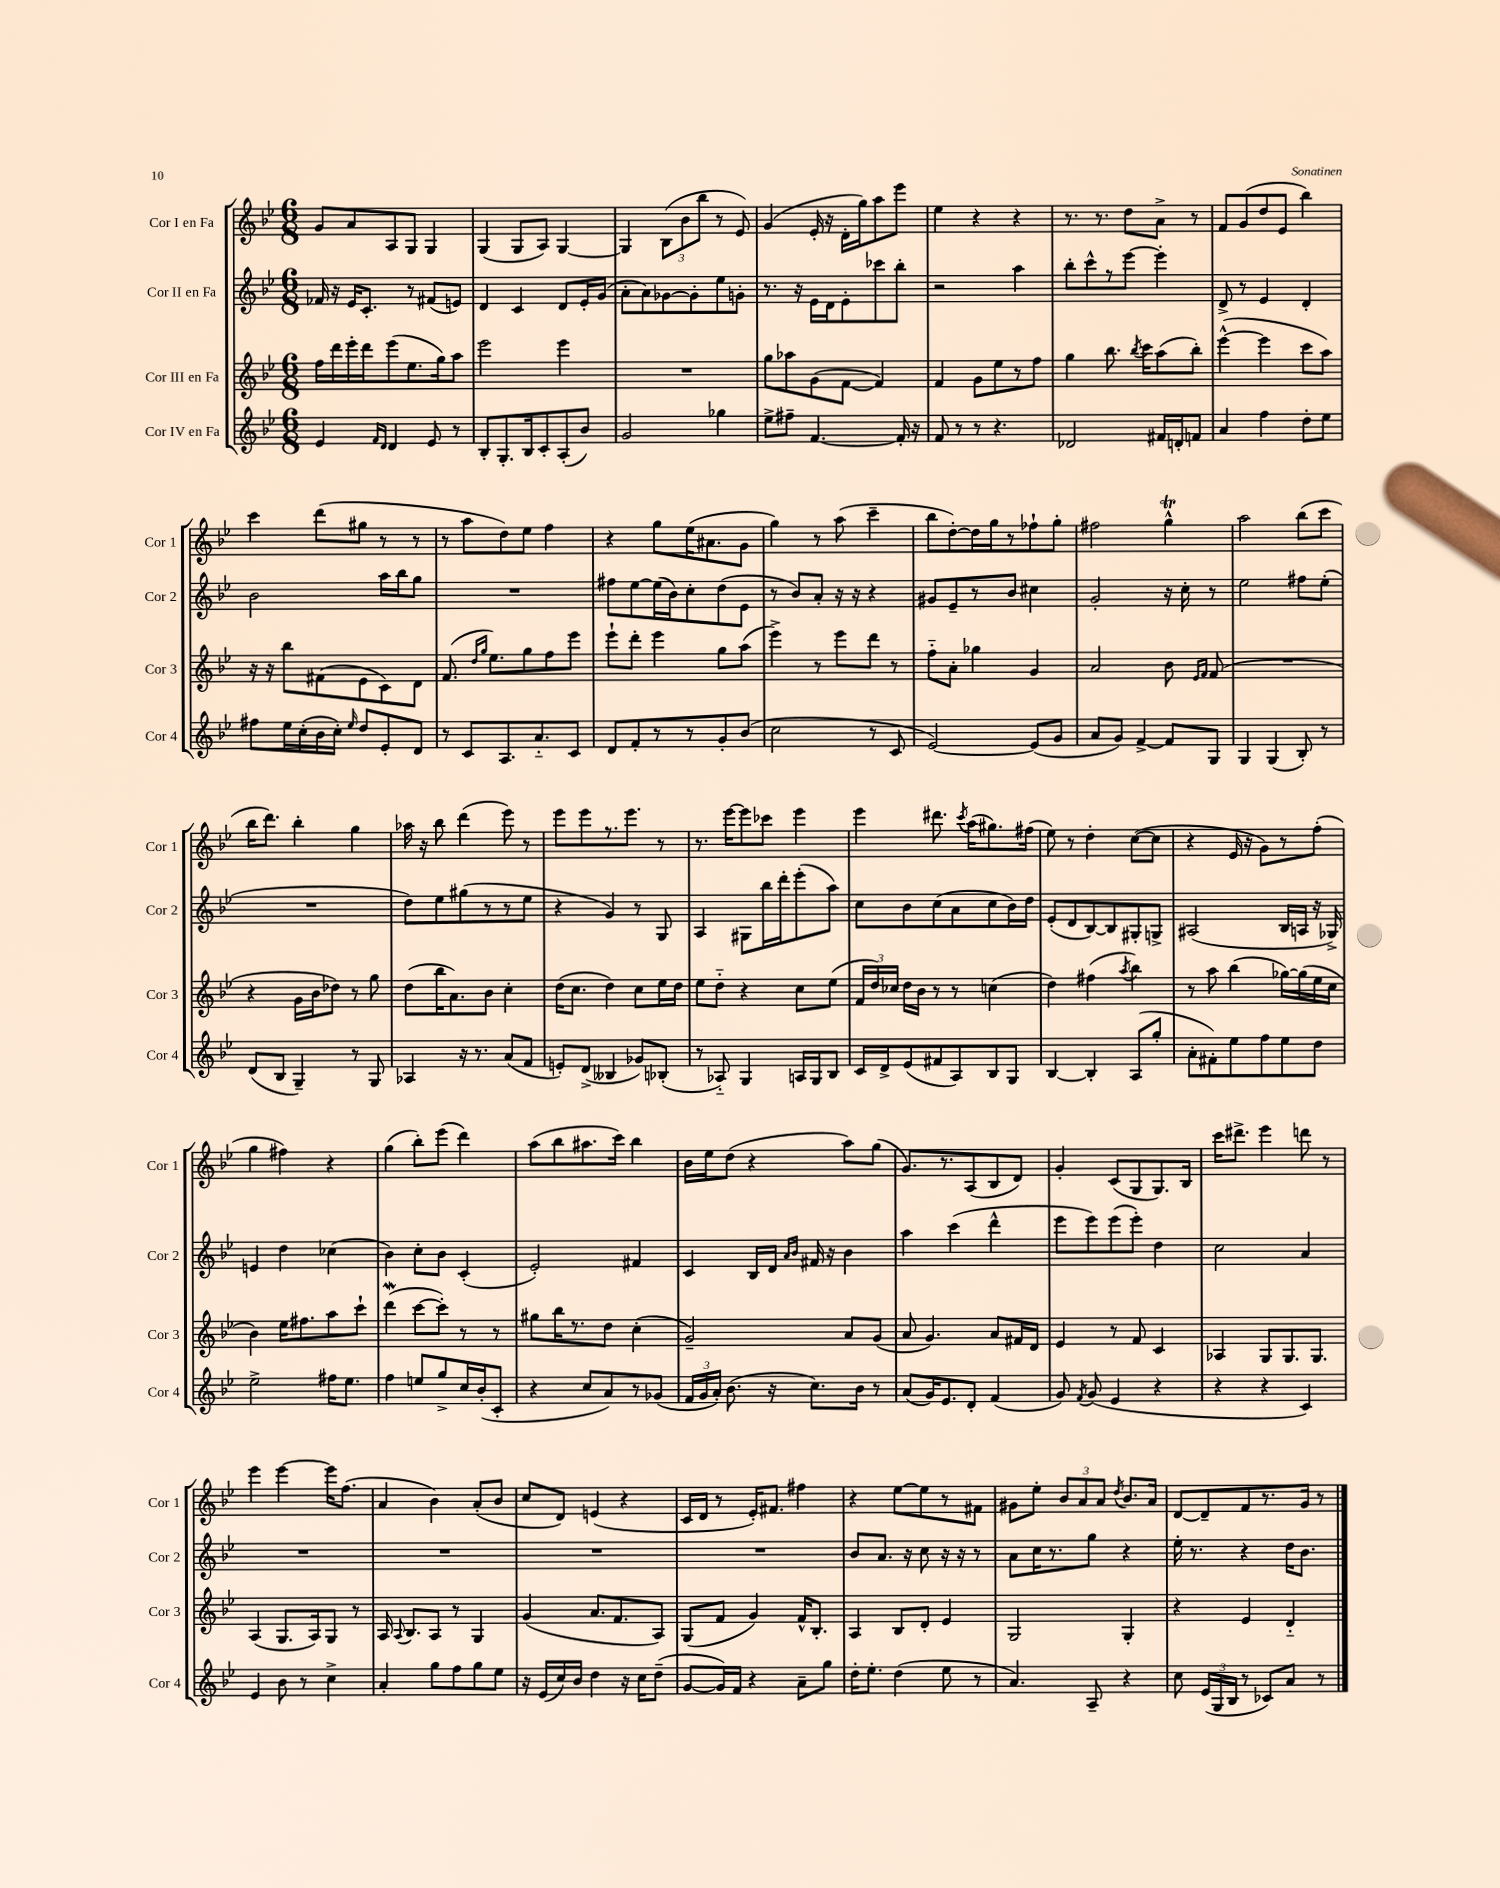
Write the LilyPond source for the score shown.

<<
\new StaffGroup <<
\new Staff = "s0" \with { instrumentName = "Cor I en Fa" shortInstrumentName = "Cor 1" } {
    \clef treble \key bes \major \numericTimeSignature \time 6/8
    \autoBeamOff g'8[ a'8 a8 g8] g4 |
    g4( g8[ a8]) g4~ |
    g4 \tuplet 3/2 { bes8[( bes'8 bes''8] } r8 ees'8) |
    g'4( ees'16-. r16 d'16[-. g''16) a''8 ees'''8] |
    ees''4 r4 r4 |
    r8. r8. d''8[ a'8]-> r8 |
    f'8[ g'8( d''8 ees'8] bes''4) |
    c'''4 d'''8[( gis''8] r8 r8 |
    r8 a''8[ d''8) ees''8] f''4 |
    r4 g''8[ ees''16( ais'8. g'8] |
    g''4) r8 a''8( c'''4-- |
    bes''8[ d''8~-.) d''16 g''16 r8 fes''8-! g''8]-. |
    fis''2 g''4-^\trill |
    a''2 bes''8[( c'''8] |
    bes''16[ d'''8.]) bes''4-. g''4 |
    aes''16 r16 bes''8 d'''4( ees'''8) r8 |
    ees'''8[ ees'''8 r8. ees'''8.] r8 |
    r8. ees'''16[~ ees'''8 ces'''8] ees'''4 |
    ees'''4 dis'''8. \acciaccatura { c'''8 } a''16[( gis''8.) fis''16]( |
    ees''8) r8 d''4-. c''8[~( c''8] |
    r4 ees'16 r16 g'8[) r8 f''8]-.( |
    g''4 fis''4) r4 |
    g''4( bes''8[-.) ees'''8]( d'''4) |
    a''8[( bes''8 ais''8. c'''16]) bes''4 |
    bes'16[ ees''16 d''8]( r4 a''8[) g''8]( |
    g'8.[) r8. a8( bes8 d'8]) |
    g'4-. c'8[( g8 g8.) bes16] |
    c'''16[ dis'''8.]-> ees'''4 d'''8 r8 |
    ees'''4 ees'''4~ ees'''16[ f''8.]( |
    a'4 bes'4) a'8[-.( bes'8] |
    c''8[ d'8]) e'4( r4 |
    c'16[ d'16] r8 ees'16[-.) fis'8.] fis''4 |
    r4 ees''8[~ ees''8 r8 fis'8] |
    gis'8[ ees''8]-. \tuplet 3/2 { bes'8[ a'8 a'8] } \acciaccatura { d''8 } bes'8.[ a'16] |
    d'8[~ d'8-- f'8 r8. g'16] r8 \bar "|." |
}
\new Staff = "s1" \with { instrumentName = "Cor II en Fa" shortInstrumentName = "Cor 2" } {
    \clef treble \key bes \major \numericTimeSignature \time 6/8
    \autoBeamOff fes'16 r16 ees'16[ c'8.]-. r8 fis'8[( e'8]) |
    d'4 c'4 d'8[ ees'16-. g'16]( |
    a'8[-. a'8) ges'8~ ges'8-. ees''8 g'8]-. |
    r8. r16 ees'16[ d'16 ees'8-. ces'''8 bes''8]-. |
    r2 a''4 |
    bes''8[-. c'''8-^ r8 ees'''8]~ ees'''4-. |
    d'8-> r8 ees'4 d'4-. |
    bes'2 a''16[ bes''16 g''8] |
    R2. |
    fis''8[ ees''8~ ees''16( bes'16) c''8-. d''8( ees'8] |
    r8 bes'8[) a'8]-. r16 r16 r4 |
    gis'8[ ees'8-- r8 bes'8] cis''4 |
    g'2-. r16 c''16-. r8 |
    ees''2 fis''8[ ees''8]-.( |
    R2. |
    d''8[) ees''8 gis''8( r8 r8 ees''8] |
    r4 g'4) r8 g8 |
    a4 gis8[ bes''16 d'''16-. ees'''8-.( a''8]) |
    c''8[ bes'8 c''8( a'8 c''8 bes'16) d''16] |
    ees'8[-.( d'8 bes8~) bes8 gis8-. g8]-> |
    ais2( bes16[ a16] r16 ges16->) |
    e'4 d''4 ces''4( |
    bes'4) c''8[-. bes'8] c'4-.( |
    ees'2-.) fis'4 |
    c'4 bes16[ d'16] \grace { a'16[ bes'16] } fis'16 r16 bes'4 |
    a''4 c'''4( d'''4-^ |
    ees'''8[ ees'''8) ees'''8( ees'''8]-.) d''4 |
    c''2 a'4 |
    R2. |
    R2. |
    R2. |
    R2. |
    bes'8[ a'8.] r16 c''8 r16 r16 r8 |
    a'8[ c''16 r8. g''8] r4 |
    ees''16-. r8. r4 d''16[ bes'8.] \bar "|." |
}
\new Staff = "s2" \with { instrumentName = "Cor III en Fa" shortInstrumentName = "Cor 3" } {
    \clef treble \key bes \major \numericTimeSignature \time 6/8
    \autoBeamOff f''16[ d'''16 ees'''16-. d'''16 ees'''8( ees''8. g''16) a''8] |
    ees'''2 ees'''4 |
    R2. |
    g''8[ aes''8 g'8( f'8]~ f'4) |
    f'4 g'8[ ees''8 r8 f''8] |
    g''4 bes''8. \acciaccatura { bes''8 } c'''16[ a''8( bes''8]-.) |
    ees'''4~-^( ees'''4 c'''8[ a''8]) |
    r16 r16 bes''8[ fis'8( ees'8 c'8) d'8] |
    f'8.( \grace { d''16[ g''16] } ees''8.[) g''8 f''8 ees'''8] |
    ees'''8[-! d'''8]-. ees'''4 g''8[ a''8]( |
    ees'''4->) r8 ees'''8[ d'''8] r8 |
    f''8[-_ a'8]-. ges''4 g'4 |
    a'2 bes'8 \grace { ees'16[ f'16] } f'8( |
    R2. |
    r4 g'16[ bes'16 des''8]) r8 g''8 |
    d''8[( bes''16 a'8.) bes'8] c''4-. |
    d''16[( c''8.] d''4) c''8[ ees''16 d''16] |
    ees''8[ d''8]-_ r4 c''8[ ees''8]( |
    \tuplet 3/2 { f'16[ d''16) ces''16] } d''16[ bes'16] r8 r8 c''4( |
    d''4) fis''4( \acciaccatura { a''8 } bes''4) |
    r8 a''8 bes''4( ges''16[~) ges''16( ees''16 c''16] |
    bes'4) ees''16[ fis''8. a''8 c'''8]-! |
    d'''4\mordent( c'''8[~ c'''8]-.) r8 r8 |
    gis''8[ bes''16 r8. d''8] c''4-.( |
    g'2--) a'8[ g'8]( |
    a'8 g'4.) a'8[ fis'16 d'16] |
    ees'4 r8 f'8 c'4 |
    aes4 g8[ g8. g8.] |
    a4( g8.[ a16) g8] r8 |
    a16 \appoggiatura { a8 } bes8.[ a8] r8 g4 |
    g'4( a'8.[ f'8. a8]) |
    g8[( f'8] g'4) f'16[-^ bes8.]-. |
    a4 bes8[ d'8]-. ees'4 |
    g2 g4-. |
    r4 ees'4 d'4-_ \bar "|." |
}
\new Staff = "s3" \with { instrumentName = "Cor IV en Fa" shortInstrumentName = "Cor 4" } {
    \clef treble \key bes \major \numericTimeSignature \time 6/8
    \autoBeamOff ees'4 \grace { f'16[ d'16] } d'4 ees'8 r8 |
    bes8[-. g8.-. bes16 c'8-. a8-.( bes'8]) |
    g'2 ges''4 |
    ees''8[-> fis''8]-- f'4.~ f'16-. r16 |
    f'8 r8 r8 r4. |
    des'2 fis'16[ d'16-. f'8] |
    a'4 f''4 d''8[-. ees''8] |
    fis''8[ ees''16 c''16-.( bes'16 c''16]-.) \grace { ees''16 } d''8[ ees'8-. d'8] |
    r8 c'8[ a8. a'8.-_ c'8] |
    d'8[ f'8-. r8 r8 g'8-. bes'8]( |
    c''2 r8 c'8 |
    ees'2~) ees'8[( g'8] |
    a'8[ g'8]) f'4~-> f'8[ g8] |
    g4 g4( bes8-.) r8 |
    d'8[( bes8] g4--) r8 g8 |
    aes4 r16 r8. a'8[( f'8] |
    e'8[-.) d'8]->( beses4 ges'8[) bes8]-.( |
    r8 aes8-_) g4 a16[ g16 bes8] |
    c'16[ d'16-> ees'8( fis'8 a8) bes8 g8] |
    bes4~ bes4-. a8[( g''8]-. |
    a'8[-. fis'8-.) ees''8 f''8 ees''8 d''8] |
    ees''2-> fis''16[ ees''8.] |
    f''4 e''8[ g''8-> c''16 bes'16-.( c'8]-. |
    r4 c''8[ a'8) r8 ges'8]( |
    \tuplet 3/2 { f'16[ g'16 a'16]-.) } bes'8.( r16 c''8.[) bes'16] r8 |
    a'8[( g'16) ees'8. d'8]-. f'4( |
    g'8) \acciaccatura { f'8 } g'8( ees'4 r4 |
    r4 r4 c'4) |
    ees'4 bes'8 r8 c''4-> |
    a'4-. g''8[ f''8 g''8 ees''8] |
    r16 ees'16[( c''16) bes'16] d''4 r16 c''16[ d''8]--( |
    g'8[~ g'16) f'16] r4 a'8[-- g''8] |
    d''16[-. ees''8.]-. d''4( ees''8 r8 |
    a'4.) a8-- r4 |
    c''8 \tuplet 3/2 { ees'16[( g16 bes16] } r8 ces'8[) a'8] r8 \bar "|." |
}
>>
>>
\layout { \context { \Score \remove "Bar_number_engraver" } }
